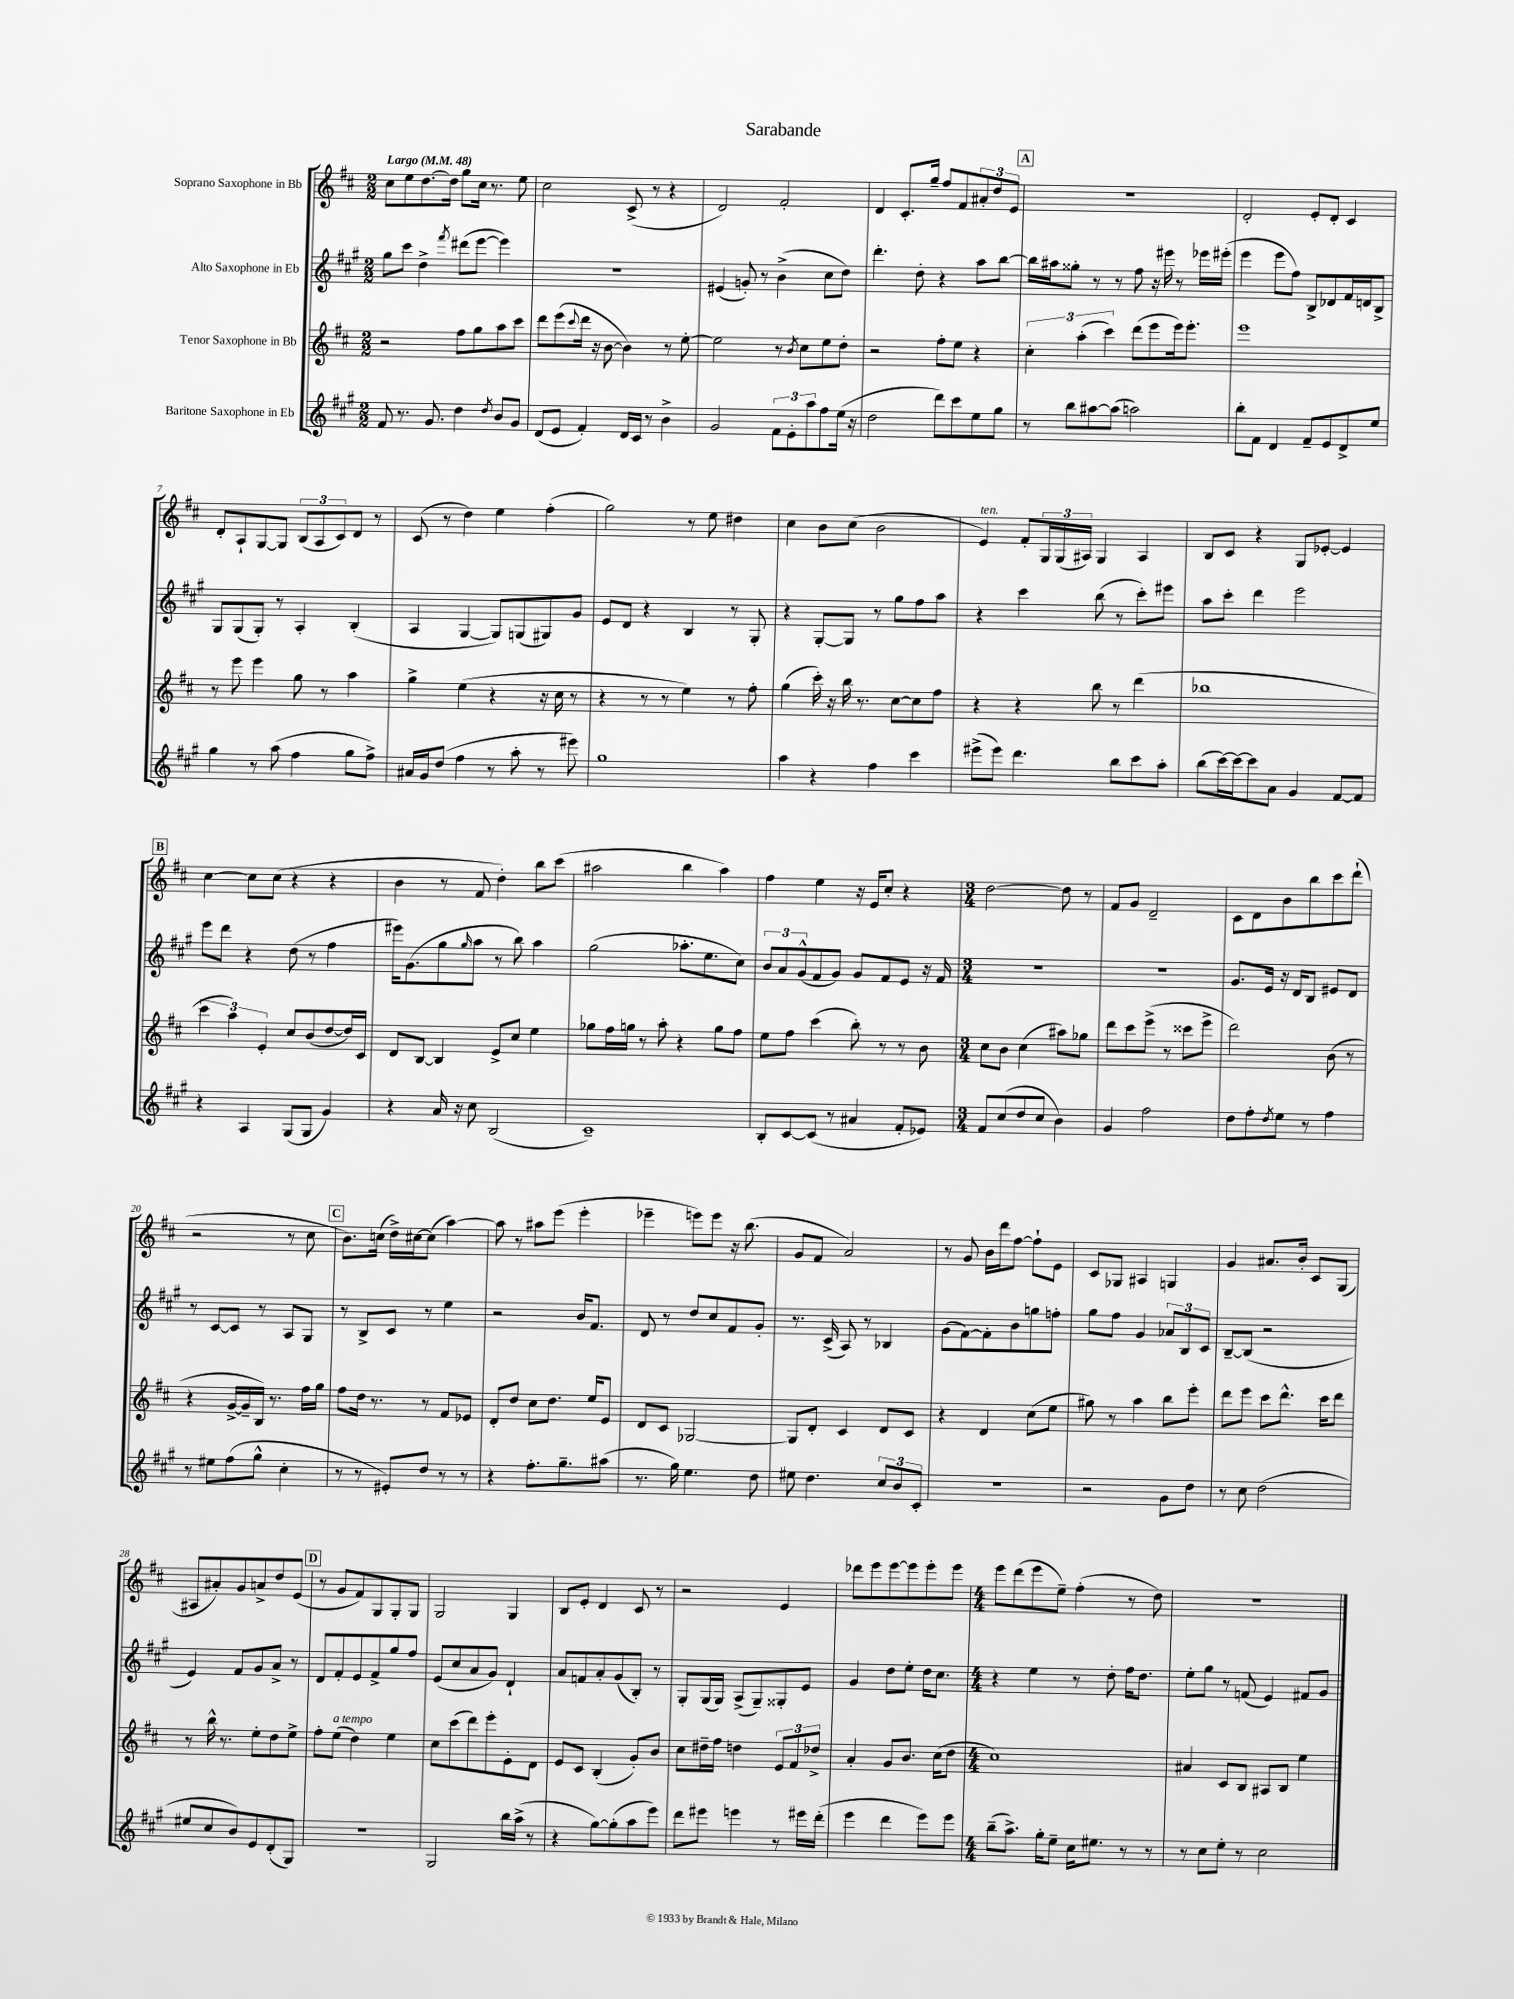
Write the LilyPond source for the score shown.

\header { title = "Sarabande" }
<<
\new StaffGroup <<
\new Staff = "s0" \with { instrumentName = "Soprano Saxophone in Bb" } {
    \clef treble \key d \major \numericTimeSignature \time 2/2 \tempo "Largo" 4 = 48
    cis''8 e''8 d''8.~ d''16 g''8 cis''16 r8. e''8 |
    cis''2 cis'8->( r8 r4 |
    d'2) fis'2-. |
    d'4 cis'8.-. g''16-- fis''8 fis'8 \tuplet 3/2 { ais'8-. d''8 e'8 } |
    \mark \markup { \box "A" } r1 |
    d'2-. e'8-. d'8-. cis'4 |
    d'8-. a8-! g8~ g8 \tuplet 3/2 { b8( a8 cis'8) } d'8 r8 |
    cis'8( r8 d''4) e''4 fis''4-.( |
    g''2) r8 e''8 dis''4 |
    cis''4 b'8 cis''8( b'2 |
    e'4^\markup { \italic "ten." }) fis'8-. \tuplet 3/2 { g16 g16( ais16) } g4 ais4 |
    b8 cis'8 r4 g8 ees'8~-. ees'4 |
    \mark \markup { \box "B" } cis''4~ cis''8 cis''8( r4 r4 |
    b'4 r8 fis'8 d''4-.) b''8 cis'''8( |
    ais''2 b''4 ais''4) |
    fis''4 e''4 r16 e'16 cis''8-. r4 |
    \numericTimeSignature \time 3/4 d''2~ d''8 r8 |
    fis'8 g'8 d'2-- |
    cis'8 d'8 b'8 b''8 cis'''8 d'''8-!( |
    r2 r8 cis''8 |
    \mark \markup { \box "C" } b'8.) c''16( d''16->) cis''16~ cis''8( a''4~) |
    a''8 r8 ais''8 e'''8( e'''4-. |
    ees'''4-- e'''8) e'''8 r16 b''8.( |
    g'8 fis'8 a'2) |
    r8 g'8 b'16 d'''16 fis''8~ fis''8-! e'8 |
    cis'8 ges8 ais4 g4 |
    g'4 ais'8. b'16-. cis'8 g8( |
    ais8 ais'8-.) g'8 a'8-> d''8 e'8( |
    \mark \markup { \box "D" } r8 g'8 fis'8) g8 g8-. g8 |
    g2 g4 |
    b8 e'8-. d'4 cis'8 r8 |
    r2 e'4 |
    des'''8 e'''8 e'''8~ e'''8 e'''8-. e'''8 |
    \numericTimeSignature \time 4/4 e'''8 d'''8( e'''8 e''8--) fis''4-.( r8 d''8) |
    R1 \bar "|." |
}
\new Staff = "s1" \with { instrumentName = "Alto Saxophone in Eb" } {
    \clef treble \key a \major \numericTimeSignature \time 2/2
    gis''8 cis'''8 d''4-> \acciaccatura { fis'''8 } dis'''8( e'''8~ e'''4) |
    r1 |
    eis'4( g'8-.) r8 b'4->( cis''8 d''8) |
    d'''4.-. d''8-. r4 a''8 b''8~ |
    \mark \markup { \box "A" } b''16 ais''16 gisis''8-. r8 r8 fis''8 r16 eis'''16 r8 ees'''16 eis'''16-.( |
    e'''4 e'''8 fis''8) b8-> des'8 fis'16 d'16 b8-> |
    gis8 gis8( gis8-.) r8 a4-. b4-.( |
    a4 gis4~ gis8) g8( gis8) gis'8 |
    e'8 d'8 r4 b4 r8 gis8-. |
    r4 gis8~-. gis8 r8 gis''8 fis''8 a''8 |
    r4 cis'''4 b''8( r8 cis'''8-.) eis'''8 |
    a''8 cis'''8-. d'''4 e'''2 |
    \mark \markup { \box "B" } e'''8 d'''8 r4 d''8( r8 fis''4 |
    eis'''16) gis'8.( gis''8 \grace { gis''16 } a''8 r8 b''8) a''4 |
    gis''2( aes''8.-. e''8. cis''8) |
    \tuplet 3/2 { b'8 a'8 gis'8-^( } fis'8 gis'8) gis'8 fis'8 e'8 r16 fis'16 |
    \numericTimeSignature \time 3/4 R2. |
    R2. |
    gis'8. e'16 r16 d'16 b8 eis'8 d'8 |
    r8 cis'8~ cis'8 r8 a8 gis8 |
    \mark \markup { \box "C" } r8 b8-> cis'8 r8 e''4 |
    r2 b'16 fis'8. |
    d'8 r8 d''8 cis''8 fis'8 gis'8-. |
    r8. cis'16->( a8) r8 bes4 |
    gis'8( fis'8~) fis'8-. b'8 g''8 f''8-. |
    gis''8 fis''8 gis'4 \tuplet 3/2 { aes'8 b8 cis'8 } |
    b8~-- b8( r2 |
    e'4) fis'8 gis'8 a'8-> r8 |
    \mark \markup { \box "D" } d'8 fis'8-. e'8 fis'8-> gis''8 fis''8 |
    e'8( cis''8 a'8 gis'8) d'4-! |
    a'8 f'8 a'8-. gis'8( b8-.) r8 |
    gis8-. gis16( gis16) a8->( gis8--) gisis8-. e'8 |
    gis'4 d''8 e''8-. d''16 cis''8. |
    \numericTimeSignature \time 4/4 r4 e''4 r8 d''8-. fis''16 d''8. |
    e''8-. gis''8 r8 f'8( e'4) fis'8 gis'8 \bar "|." |
}
\new Staff = "s2" \with { instrumentName = "Tenor Saxophone in Bb" } {
    \clef treble \key d \major \numericTimeSignature \time 2/2
    r2 fis''8 g''8 a''8 cis'''8 |
    d'''8 e'''8( \appoggiatura { cis'''8 } d'''16 r16 b'8~ b'4) r8 e''8~-. |
    e''2 r8 \acciaccatura { b'8 } cis''8 e''8 d''8-. |
    r2 fis''8-. e''8 r4 |
    \mark \markup { \box "A" } \tuplet 3/2 { cis''4-. a''4-.( cis'''4) } d'''8( e'''8 e'''16) e'''8.-. |
    e'''1 |
    r8 e'''8 e'''4 g''8 r8 a''4 |
    g''4-> e''4( r4 r16 cis''16 r8 |
    r4 r8 r8 e''4) r8 fis''8-. |
    g''4( cis'''16-.) r16 b''16 r8. cis''8~ cis''8 fis''8 |
    r4 r4 b''8 r8 d'''4( |
    bes''1 |
    \mark \markup { \box "B" } \tuplet 3/2 { cis'''4 a''4) e'4-. } cis''8 b'8( d''8~ d''16) cis'16 |
    d'8 b8~ b4 e'8-> cis''8 e''4 |
    ges''8 fis''16 g''16 r8 a''8-. r4 g''8 fis''8 |
    e''8 fis''8 cis'''4( b''8-.) r8 r8 b'8 |
    \numericTimeSignature \time 3/4 cis''8 b'8 cis''4( ais''8) ges''8 |
    d'''8 cis'''8 e'''8->( r8 cisis'''8 e'''8-> |
    d'''2) b'8( r8 |
    r4 g'16~-> g'16-- b16) r8. fis''16 g''16 |
    \mark \markup { \box "C" } fis''8 d''16 r8. r8 fis'8 ees'8 |
    d'8-. d''8 cis''8 d''8. e''16 e'8 |
    d'8 cis'8 ges2~ |
    ges8 d'8-. cis'4 d'8 cis'8 |
    r4 d'4 cis''8( e''8 |
    gis''8) r8 a''4 b''8 e'''8-. |
    d'''8 e'''8 cis'''8 d'''8.-^ cis'''16 d'''8 |
    r8 b''16-^ r8. e''8-. d''8 e''8-> |
    \mark \markup { \box "D" } fis''8-. e''8^\markup { \italic "a tempo" }( d''4) e''4 |
    cis''8 cis'''8( d'''8) e'''8-. e'8-. d'8 |
    e'8 cis'8 b4-.( g'8-.) b'8 |
    cis''8 dis''16-- fis''16 d''4 \tuplet 3/2 { e'8 fis'8 des''8-> } |
    a'4-. g'8 b'8. cis''16( d''8 |
    \numericTimeSignature \time 4/4 cis''1) |
    ais'4 cis'8 b8 ais8 b8 e''4 \bar "|." |
}
\new Staff = "s3" \with { instrumentName = "Baritone Saxophone in Eb" } {
    \clef treble \key a \major \numericTimeSignature \time 2/2
    fis'8 r8. gis'8. d''4 \acciaccatura { d''8 } b'8 gis'8 |
    d'8( e'8 fis'4-.) d'16 cis'16 r8 b'4-> |
    gis'2 \tuplet 3/2 { fis'8 e'8-. a''8 } fis''8 e''16( r16 |
    d''2 d'''8) cis'''8 e''8 gis''8 |
    \mark \markup { \box "A" } r8 b''8 ais''8~ ais''8( a''2) |
    b''8-. fis'8 d'4 fis'8-- e'8 d'8-> e''8 |
    gis''4 r8 a''8( fis''4 gis''8 fis''8->) |
    ais'16 gis'16 d''8( fis''4 r8 a''8-. r8 eis'''8) |
    gis''1 |
    a''4 r4 fis''4 cis'''4 |
    eis'''8->( eis'''8) d'''4. b''8 cis'''8 a''8-. |
    b''8( cis'''16~) cis'''16~ cis'''8 a'8 gis'4 fis'8~ fis'8 |
    \mark \markup { \box "B" } r4 a4 gis8( gis8 gis'4) |
    r4 a'16 r16 cis''8 b2( |
    cis'1--) |
    b8-. cis'8~ cis'8( r8 ais'4 fis'8-. ees'8) |
    \numericTimeSignature \time 3/4 fis'8 cis''8( d''8 cis''8 b'4) |
    gis'4 fis''2 |
    d''8 fis''8-. \acciaccatura { d''8 } e''8 r8 fis''4 |
    r8 eis''8 fis''8( gis''8-^ cis''4-. |
    \mark \markup { \box "C" } r8 r8 eis'8-.) d''8 r8 r8 |
    r4 fis''8.-. gis''8.-- ais''8( |
    r8. gis''16) e''4. d''8 |
    eis''8 d''4. \tuplet 3/2 { cis''8 b'8 cis'8-. } |
    R2. |
    r2 gis'8 d''8 |
    r8 cis''8 d''2( |
    eis''8 cis''8 b'8) e'8 d'8-.( gis8) |
    \mark \markup { \box "D" } R2. |
    gis2 b''16 a''16->( r8 |
    r4 gis''8~) gis''8-.( a''8 e'''8) |
    d'''8 eis'''8 e'''4 r8 eis'''16 d'''16-.( |
    e'''4 d'''4 e'''8) e'''8 |
    \numericTimeSignature \time 4/4 b''8--( a''8.->) gis''16-. e''8-- cis''16 eis''8. r8 r8 |
    r8 cis''8 e''8-. r8 cis''2 \bar "|." |
}
>>
>>
